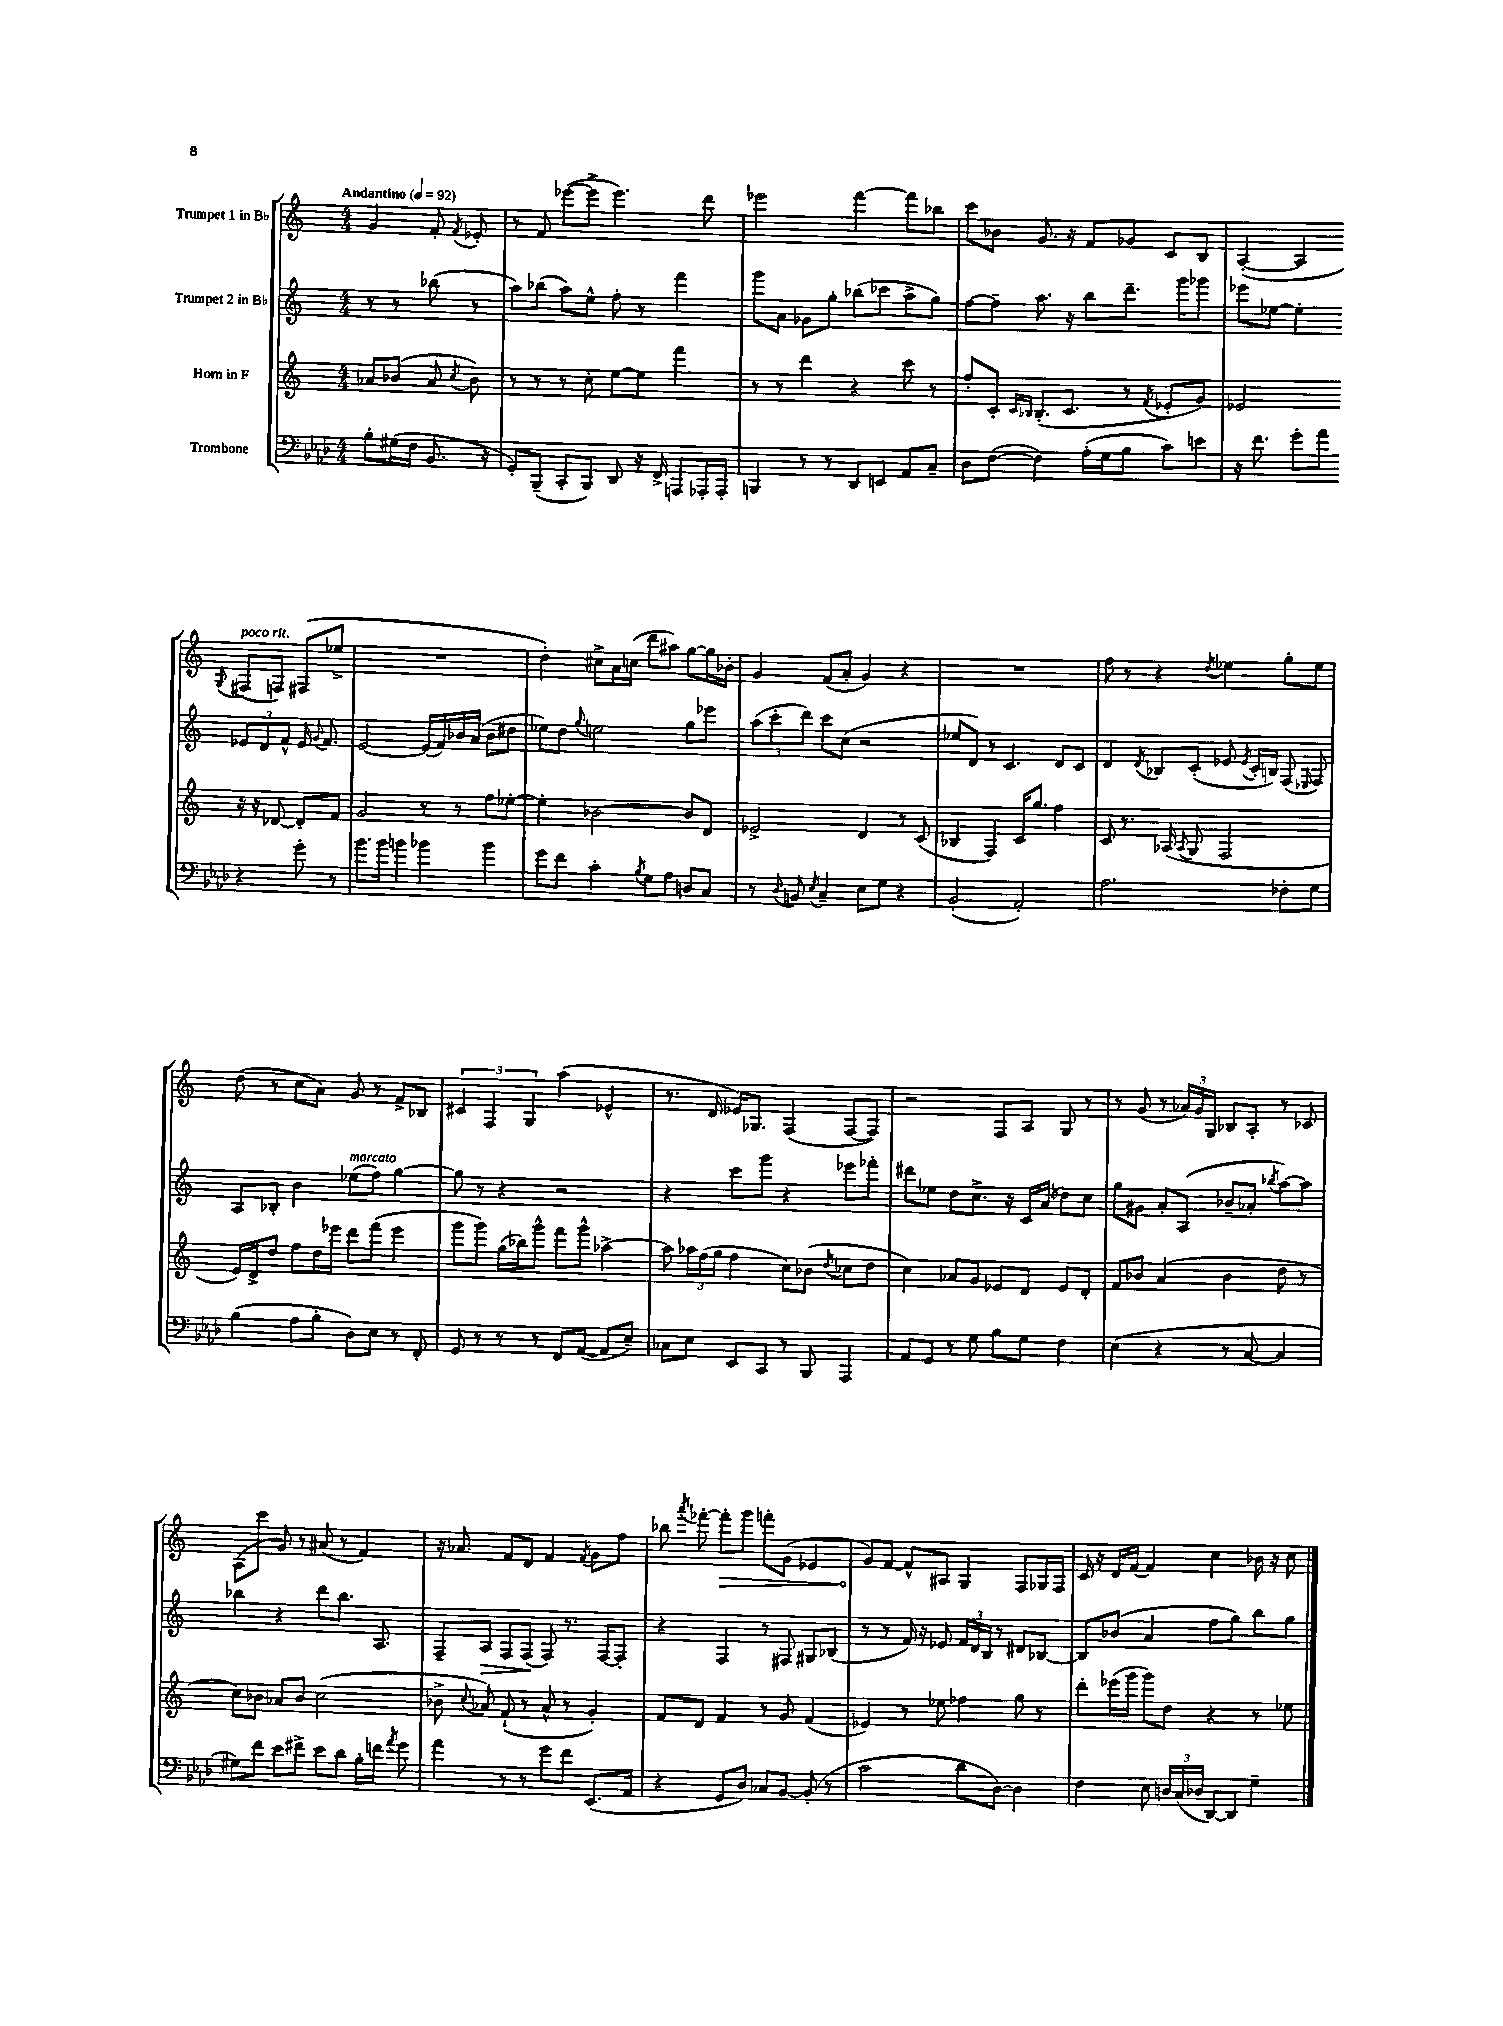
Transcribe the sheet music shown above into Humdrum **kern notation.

**kern	**kern	**kern	**dynam	**kern	**dynam
*part4	*part3	*part2	*part2	*part1	*part1
*staff4	*staff3	*staff2	*staff2	*staff1	*staff1
*I"Trombone	*I"Horn in F	*I"Trumpet 2 in B♭	*	*I"Trumpet 1 in B♭	*
*clefF4	*clefG2	*clefG2	*	*clefG2	*
*k[b-e-a-d-]	*k[]	*k[]	*	*k[]	*
*M4/4	*M4/4	*M4/4	*	*M4/4	*
*MM92	*MM92	*MM92	*	*MM92	*
=	=	=	=	=	=
!	!	!	!	!LO:TX:a:B:t=Andantino	!
8B-'\L	8a-X/L	8r	.	4g/	.
(16G#X\L	(8b-X/J	8r	.	.	.
16F\JJ	.	.	.	.	.
8.BB-/	8a-/	(8bb-X\	.	8f'/	.
.	8qcc/	.	.	8qf/	.
.	8b-\)	8r	.	8e-X'/	.
16r	.	.	.	.	.
=1	=1	=1	=1	=1	=1
8GG'/L)	8r	8aa\L)	.	8r	.
(8BBB-~/J	8r	(8bb-X\J	.	8f/	.
8CC'/L	8r	8aa\L)	.	([8eee-X\L	.
8BBB-/J)	8cc'\	8ee^^\J	.	8eee-^\J]	.
8DD-/	[8ee\L	8ff'\	.	4.eee-\)	.
16r	8ee\J]	8r	.	.	.
16FF^/	.	.	.	.	.
8AAAn/L	4fff\	4fff\	.	.	.
16AAA-X'/L	.	.	.	8ddd\	.
16AAA-'/JJ	.	.	.	.	.
=2	=2	=2	=2	=2	=2
4BBBn/	8r	8ggg\L	.	2eee-X\	.
.	8r	8a\J	.	.	.
8r	4ddd\	8g-X\L	.	.	.
8r	.	8gg'\J	.	.	.
8DD-/L	4r	(8bb-X\L	.	[4fff\	.
8EEn/J	.	8ccc-X\J	.	.	.
8AA-/L	8ccc\	8aa^\L	.	8fff\L]	.
8C~/J	8r	8gg\J)	.	8bb-X\J	.
=3	=3	=3	=3	=3	=3
8D-\L	8ff'/L	[8ff\L	.	8ccc\L	.
([8F\J	8c'/J	8ff~\J]	.	8b-X\J	.
.	16qqc/LL	.	.	.	.
.	16qqB-X/JJ	.	.	.	.
4F\])	(8.B-'/L	8.aa\	.	8.g/	.
.	8.c/J	16r	.	16r	.
(16A-'\LL	.	8bb\L	.	8f/L	.
16G\J	.	.	.	.	.
8B-\J	8r	8.ddd~\J	.	8g-X/J	.
.	8qf/	.	.	.	.
8c\L)	8e-X'/L	.	.	8c/L	.
.	.	16ggg\KL	.	.	.
8en\J	8g/J)	8ggg-X\J	.	8B/J	.
=4	=4	=4	=4	=4	=4
16r	2e-X/	8eee-X\L	.	([4A'/	.
8.f\	.	.	.	.	.
.	.	[8ee-X\J	.	.	.
8g'\L	.	4ee-'\]	.	4A/]	.
8a-\J	.	.	.	.	.
.	.	.	.	8qqG/	.
!	!	!	!	!LO:TX:a:i:t=poco rit.	!
4r	16r	12e-X/L	.	8F#X/L	.
.	16r	.	.	.	.
.	.	12d/	.	.	.
.	[8d-X/	.	.	8Fn/J)	.
.	.	12f^^/J	.	.	.
8g'\	8d-'/L]	16e-/	.	(8F#X/L	.
.	.	8qqg/	.	.	.
.	.	8.f/	.	.	.
8r	8f/J	.	.	8ee-X^/J	.
!!LO:LB:g=z
=5	=5	=5	=5	=5	=5
8.b-\L	2g/	[2e/	.	1r	.
16b-\Jk	.	.	.	.	.
4bn\	.	.	.	.	.
4b-X\	8r	(16e/LL]	.	.	.
.	.	16f/)	.	.	.
.	8r	16b-X/	.	.	.
.	.	(16a/JJ	.	.	.
4b-\	8ff\L	8b-\L	.	.	.
.	[8ee-X'\J	8dd#X\J	.	.	.
=6	=6	=6	=6	=6	=6
8g\L	4ee-'\]	8ee-X\L)	.	4dd'\)	.
8f\J	.	8dd\J	.	.	.
.	.	8qqgg/	.	.	.
4c'\	[2b-X\	2een\	.	8cc#X^\L	.
.	.	.	.	16a\L	.
.	.	.	.	(16ccn\JJ	.
8qB-/	.	.	.	.	.
8G\L	.	.	.	8ddd\L	.
8A-\J	.	.	.	8aa#X\J)	.
8Dn/L	8b-/L]	8gg\L	.	[8gg\L	.
8C/J	8d/J	8eee-X\J	.	16gg\L]	.
.	.	.	.	16b-X'\JJ	.
=7	=7	=7	=7	=7	=7
8r	2e-X^/	(12aa\L	.	4g/	.
.	.	12ccc'\	.	.	.
8qqD-/	.	.	.	.	.
8BBn/	.	.	.	.	.
.	.	12ddd\J)	.	.	.
8qE-/	.	.	.	.	.
4C~/	.	8ccc\L	.	(8f/L	.
.	.	(8cc\J	.	8a'/J	.
8E-\L	4d/	2r	.	4g/)	.
8G\J	.	.	.	.	.
4r	8r	.	.	4r	.
.	(8c/	.	.	.	.
=8	=8	=8	=8	=8	=8
(2BB-'/	4B-X/	8ee-X/L	.	1r	.
.	.	8d/J)	.	.	.
.	4F/)	8r	.	.	.
.	.	4.c/	.	.	.
2AA-'/)	16c/KL	.	.	.	.
.	8.gg/J	.	.	.	.
.	4ff\	8d/L	.	.	.
.	.	8c/J	.	.	.
=9	=9	=9	=9	=9	=9
2.A-\	8c/	4d/	.	8ff\	.
.	8.r	.	.	8r	.
.	.	8qd/	.	.	.
.	.	8B-X/L	.	4r	.
.	(16A-X/	.	.	.	.
.	8qA-/	.	.	.	.
.	8G/	(8c'/J	.	.	.
.	.	.	.	8qdd/	.
.	2F/	8e-X/	.	4ee-X\	.
.	.	8qe-/	.	.	.
.	.	16c'/LL	.	.	.
.	.	16Bn/JJ)	.	.	.
8F-X'\L	.	(8F/	.	8gg'\L	.
.	.	16qqE-X/	.	.	.
8G\J	.	8F/)	.	8ee-\J	.
!!LO:LB:g=z
=10	=10	=10	=10	=10	=10
(4B-\	16e/LL)	8A/L	.	(8dd\	.
.	16d^/J	.	.	.	.
.	8dd/J	8B-X'/J	.	8r	.
8A-\L	8ff\L	4b\	.	8cc\L	.
8B-'\J	16dd\L	.	.	8a\J)	.
.	16eee-X\JJ	.	.	.	.
!	!	!LO:TX:a:i:t=marcato	!	!	!
8D-\L)	8ddd\L	(8ee-X\L	.	8g/	.
8E-\J	(8fff\J	8ff\J)	.	8r	.
8r	4eee-\	[4gg\	.	8f^/L	.
8FF'/	.	.	.	8B-X/J	.
=11	=11	=11	=11	=11	=11
8GG/	8ggg\L	8gg\]	.	6c#X/	.
8r	8ggg\J)	8r	.	.	.
.	.	.	.	6F/	.
8r	(16gg\LL	4r	.	.	.
.	16bb-X\J)	.	.	.	.
.	.	.	.	6G/	.
8r	8ggg^^\J	.	.	.	.
8FF/L	8fff\L	2r	.	(4aa\	.
([8AA-/J	8ggg^^\J	.	.	.	.
8AA-/L]	[4aa-X^\	.	.	4e-X^^/	.
8E-~/J)	.	.	.	.	.
=12	=12	=12	=12	=12	=12
8C-X\L	8aa-\]	4r	.	8.r	.
8E-\J	24aa-X\LL	.	.	.	.
.	(24ff\	.	.	.	.
.	.	.	.	16d/	.
.	24gg\JJ	.	.	.	.
8EE-/L	4ff\	8ccc\L	.	16e-X/KL)	.
.	.	.	.	8.G-X/J	.
8CC/J	.	8ggg\J	.	.	.
8r	8cc\L)	4r	.	(4F/	.
8BBB-/	(8b-X\J	.	.	.	.
.	8qdd/	.	.	.	.
4AAA-/	8cc-X\L	8eee-X\L	.	[8F/L	.
.	8dd\J	8fff-X'\J	.	8F/J])	.
=13	=13	=13	=13	=13	=13
8AA-/L	4cc\)	8ddd#X\L	.	2r	.
8GG/J	.	8ee-X\J	.	.	.
8r	8a-X/L	8dd\L	.	.	.
8G\	8g/J	8.cc^\J	.	.	.
8B-\L	8e-X/L	.	.	8F/L	.
.	.	16r	.	.	.
8G\J	8d/J	16c/LL	.	8A/J	.
.	.	(16a/JJ	.	.	.
4F\	8e-/L	8dd-X\L)	.	8G/	.
.	8d'/J	8cc\J	.	8r	.
=14	=14	=14	=14	=14	=14
(4E-\	8f/L	8gg\L	.	8r	.
.	8b-X/J	8g#X\J	.	(8g/	.
4r	(4a/	8a'/L	.	8r	.
.	.	(8A/J	.	24a-X/LL)	.
.	.	.	.	24g/	.
.	.	.	.	24G/JJ	.
8r	4b-\	8b-X~/L	.	8B-X/L	.
[8C/	.	8a-X'/J	.	8A'/J	.
.	.	8qbb-X/	.	.	.
4C/]	8dd\	[8aa\L)	.	8r	.
.	8r	8aa\J]	.	8c-X/	.
!!LO:LB:g=z
=15	=15	=15	=15	=15	=15
8G#X\L)	8cc\L)	4bb-X\	.	(8A\L	.
8f\J	8b-X\J	.	.	8ccc\J	.
8e-\L	8a-X/L	4r	.	8g/)	.
8f#X^\J	8b-/J	.	.	8r	.
8e-\L	(2cc\	8ddd\L	.	(8a#X/	.
8d-\J	.	8.bb-\J	.	8r	.
16B-'\LL	.	.	.	4f/)	.
16fn\JJ	.	8.A/	.	.	.
8qa-/	.	.	.	.	.
8g\	.	.	.	.	.
=16	=16	=16	=16	=16	=16
4a-\	8b-X^\	8F~/L	.	16r	.
.	.	.	.	8.a-X/	.
.	8qqcc/	.	.	.	.
!	!	!	!LO:HP:b	!	!
.	8a-X/)	8A/J	>	.	.
8r	(8f`/	8F/L	.	8f/L	.
8r	8r	(8F/J	.	8d/J	.
8g\L	8a-^^/	8F/)	]	4f/	.
8f\J	8r	8.r	.	.	.
.	.	.	.	8qf/	.
(8.EE-/L	4g'/)	.	.	8g\L	.
.	.	[16F/KL	.	.	.
.	.	8F'/J]	.	8ff\J	.
16AA-/Jk	.	.	.	.	.
=17	=17	=17	=17	=17	=17
4r	8f/L	4r	.	8bb-X\	.
.	.	.	.	8qaaa/	.
.	8d/J	.	.	[8fff-X'\	.
!	!	!	!	!	!LO:HP:b
8GG/L	4f/	4F/	.	8fff-'\L]	>
8D-/J)	.	.	.	8ggg\J	.
8C-X/L	8r	8r	.	8fffn'\L	.
[8BB-/J	8g/	8F#X/	.	(8g\J	.
(8BB-'/]	(4f/	8G#X/L	.	4e-X/	.
8r	.	(8B-X/J	.	.	.
=18	=18	=18	=18	=18	=18
2c\	4e-X/)	8r	.	8g/L)	.
.	.	8r	.	[8f/J	]
.	8r	16f/)	.	8f^^/L]	.
.	.	16r	.	.	.
.	8ee-X\	8e-X/	.	8A#X/J	.
8d-\L	4ff-X\	24f/LL	.	4G/	.
.	.	24d/	.	.	.
.	.	24B/JJ	.	.	.
[8D-\J)	.	8r	.	.	.
4D-\]	8gg\	8d#X/L	.	8F/L	.
.	8r	[8B-X/J	.	16G-X/L	.
.	.	.	.	16F/JJ	.
=19	=19	=19	=19	=19	=19
4F\	8ddd'\L	8B-/L]	.	16c/	.
.	.	.	.	16r	.
.	(16eee-X\L	(8b-X/J	.	16d/LL	.
.	16ggg\JJ	.	.	[16f/JJ	.
8E-\	8ggg\L)	4a/	.	4f/]	.
24Dn/LL	8dd\J	.	.	.	.
(24C/	.	.	.	.	.
24D-X/JJ	.	.	.	.	.
[8DD-/L)	4r	8ff\L	.	4cc\	.
8DD-/J]	.	8gg\J)	.	.	.
4G~\	8r	8bb\L	.	16b-X\	.
.	.	.	.	16r	.
.	8ee-X\	8gg\J	.	8cc\	.
==	==	==	==	==	==
*-	*-	*-	*-	*-	*-
